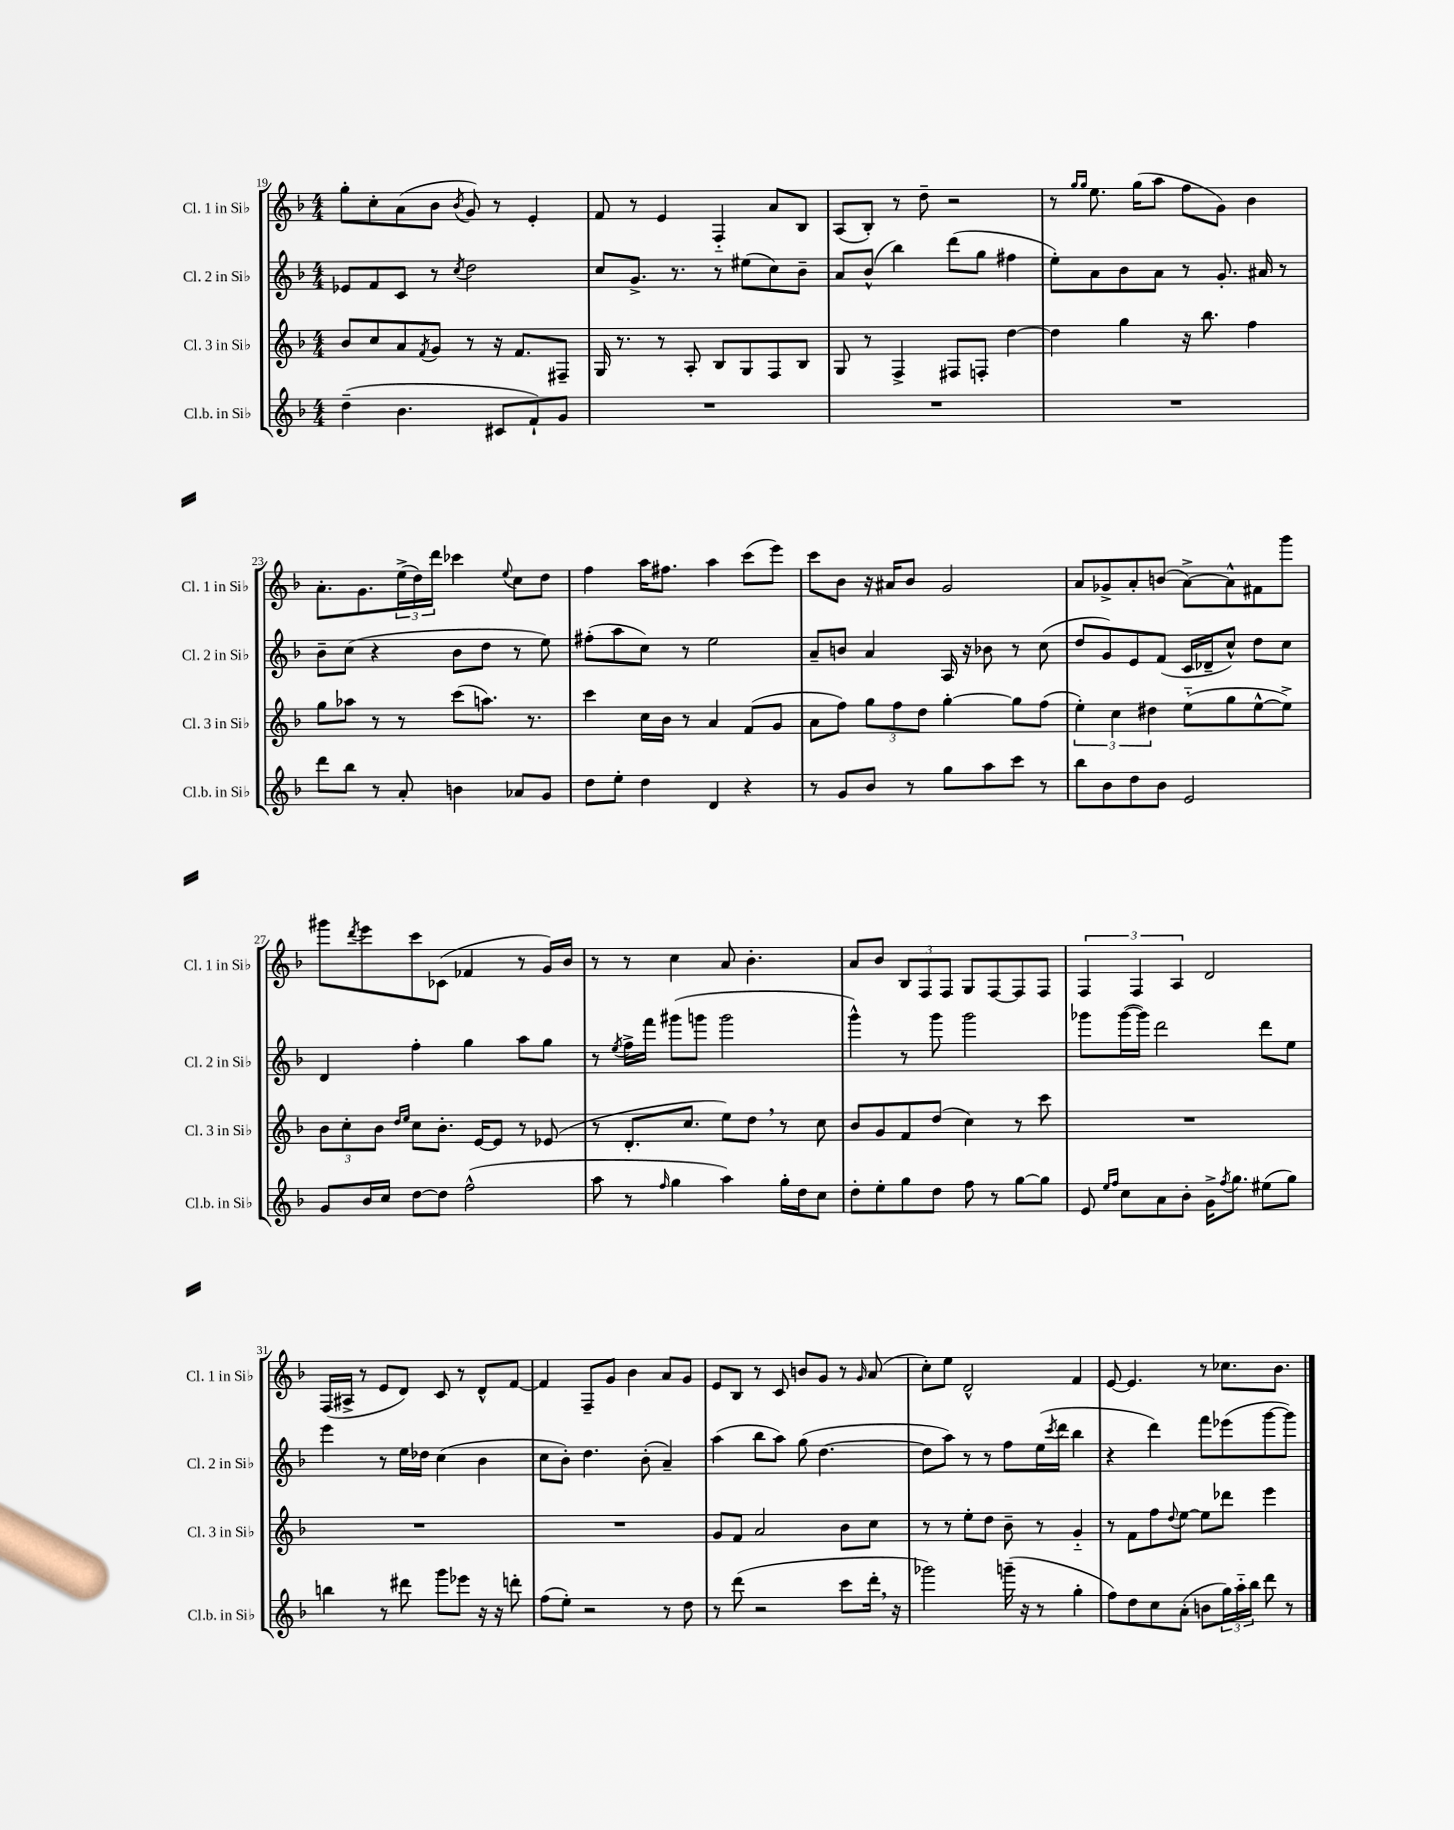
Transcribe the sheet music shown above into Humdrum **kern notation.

**kern	**kern	**kern	**kern
*staff4	*staff3	*staff2	*staff1
*clefG2	*clefG2	*clefG2	*clefG2
*k[b-]	*k[b-]	*k[b-]	*k[b-]
*M4/4	*M4/4	*M4/4	*M4/4
(4dd~	8b-	8e-	8gg'
.	8cc	8f	8cc'
4.b-	8a	8c	(8a
.	8qf	.	.
.	8g	8r	8b-
.	.	8qcc	8qb-
.	8r	2dd	8g)
8c#	16r	.	8r
.	8.f	.	.
8f`)	.	.	4e'
8g	8F#~	.	.
=	=	=	=
1r	16G	8cc	8f
.	8.r	.	.
.	.	8.g^	8r
.	8r	.	4e
.	.	8.r	.
.	8A'	.	.
.	8B-	8r	4F'~
.	8G	(8ee#	.
.	8F	8cc)	8a
.	8B-	8b-~	8B-
=	=	=	=
1r	8G	8a	(8A
.	8r	(8b-^^	8B-')
.	4F^	4bb-)	8r
.	.	.	8dd~
.	8F#	(8ddd	2r
.	8F'	8gg	.
.	[4dd	4ff#	.
=	=	=	=
1r	4dd]	8ee')	8r
.	.	.	16qqgg
.	.	.	16qqgg
.	.	8a	8.ee
.	4gg	8b-	.
.	.	.	(16gg
.	.	8a	8aa
.	16r	8r	8ff
.	8.bb-	.	.
.	.	8.g'	8g)
.	4ff	.	4b-
.	.	16a#	.
.	.	8r	.
=	=	=	=
8ddd	8gg	8b-~	8.a'
8bb-	8aa-	(8cc	.
.	.	.	8.g
8r	8r	4r	.
8a'	8r	.	(24ee^
.	.	.	24dd)
.	.	.	24ddd
4b	(8ccc	8b-	4ccc-
.	8.aa)	8dd	.
.	.	.	8qqee
8a-	.	8r	8cc
.	8.r	.	.
8g	.	8ee)	8dd
=	=	=	=
8dd	4ccc	(8ff#'	4ff
8ee'	.	8aa	.
4dd	16cc	8cc)	16aa
.	16b-	.	8.ff#
.	8r	8r	.
4d	4a	2ee	4aa
4r	(8f	.	(8ccc
.	8g	.	8eee)
=	=	=	=
8r	8a	8a~	8ccc
8g	8ff)	8b	8b-
8b-	12gg	4a	16r
.	.	.	16a#
.	12ff	.	.
8r	.	.	8b-
.	12dd	.	.
8gg	[4gg'	16A	2g
.	.	16r	.
8aa	.	8b-	.
8ccc	8gg]	8r	.
8r	(8ff	(8cc	.
=	=	=	=
8bb-	6ee')	8dd	8a
8b-	.	8g)	8g-^
.	6cc	.	.
8dd	.	8e	8a'
.	6dd#	.	.
8b-	.	(8f	(8b
2e	(8ee'~	16c	[8a^)
.	.	16d-~	.
.	8gg	8cc^^)	8a^^]
.	[8ee^^	8dd	8f#
.	8ee^])	8cc	8ggg
=	=	=	=
8g	12b-	4d	8ggg#
.	12cc'	.	.
.	.	.	8qddd
16b-	.	.	8eee
.	12b-	.	.
16cc	.	.	.
.	16qqdd	.	.
.	16qqee	.	.
[8dd	8cc	4ff'	8ccc
8dd]	8.b-'	.	(8c-
(2ff^^	.	4gg	4f-
.	[16e	.	.
.	8e]	.	.
.	8r	8aa	8r
.	(8e-	8gg	16g)
.	.	.	16b-
=	=	=	=
8aa	8r	8r	8r
.	.	8qee	.
8r	8.d'	16ff^	8r
.	.	16fff	.
16qqff	.	.	.
4gg	.	(8ggg#	4cc
.	8.cc	.	.
.	.	8ggg	.
4aa)	8ee)	2ggg	8a
.	8dd	.	4.b-'
16gg'	8r	.	.
16dd	.	.	.
8cc	8cc	.	.
=	=	=	=
8dd'	8b-	4ggg^^)	8a
8ee'	8g	.	8b-
8gg	8f	8r	12B-
.	.	.	12F
8dd	(8dd	8ggg	.
.	.	.	12F
8ff	4cc)	2ggg	8G
8r	.	.	[8F
[8gg	8r	.	8F]
8gg]	8ccc	.	8F
=	=	=	=
8e	1r	8ggg-	6F
16qqee	.	.	.
16qqff	.	.	.
8cc	.	([16ggg-	.
.	.	.	6F
.	.	16ggg-])	.
8a	.	2ddd	.
.	.	.	6A
8b-'	.	.	.
16g^	.	.	2d
8qff	.	.	.
8.gg	.	.	.
(8ee#	.	8ddd	.
8gg)	.	8ee	.
=	=	=	=
4bb	1r	4eee	(16F
.	.	.	16A#^
.	.	.	8r
8r	.	8r	8e
8ddd#	.	16ee	8d)
.	.	16dd-	.
8ggg	.	(4cc	8c
8eee-	.	.	8r
16r	.	4b-	8d^^
16r	.	.	.
8ddd'	.	.	[8f
=	=	=	=
(8ff	1r	8cc	4f]
8ee')	.	8b-')	.
2r	.	4.dd	8F~
.	.	.	8g
.	.	.	4b-
.	.	(8b-'	.
8r	.	4a~)	8a
8dd	.	.	8g
=	=	=	=
8r	8g	(4aa	8e
(8ddd	8f	.	8B-
2r	2a	8bb-	8r
.	.	8aa)	8c
.	.	(8gg	8b
.	.	[4.dd	8g
8ccc	8b-	.	8r
.	.	.	16qqg
16ddd'	8cc	.	(8a
16r	.	.	.
=	=	=	=
2ggg-)	8r	8dd]	8cc')
.	8r	8aa)	8ee
.	8ee'	8r	2d^^
.	8dd	8r	.
(16ggg~	8b-~	8ff	.
16r	.	.	.
8r	8r	(16ee	.
.	.	8qccc	.
.	.	16ddd	.
4gg'	4g'~	4bb-	4f
=	=	=	=
8ff)	8r	4r	[8e
8dd	8f	.	4.e]
8cc	8ff	4ddd)	.
.	8qqdd	.	.
(8a'	[8ee	.	.
8b	8ee]	8fff	8r
24gg)	8ddd-	(8eee-	8.cc-
24aa'~	.	.	.
24bb-	.	.	.
8ddd	4eee	[8ggg	.
.	.	.	8.b-
8r	.	8ggg])	.
==	==	==	==
*-	*-	*-	*-
